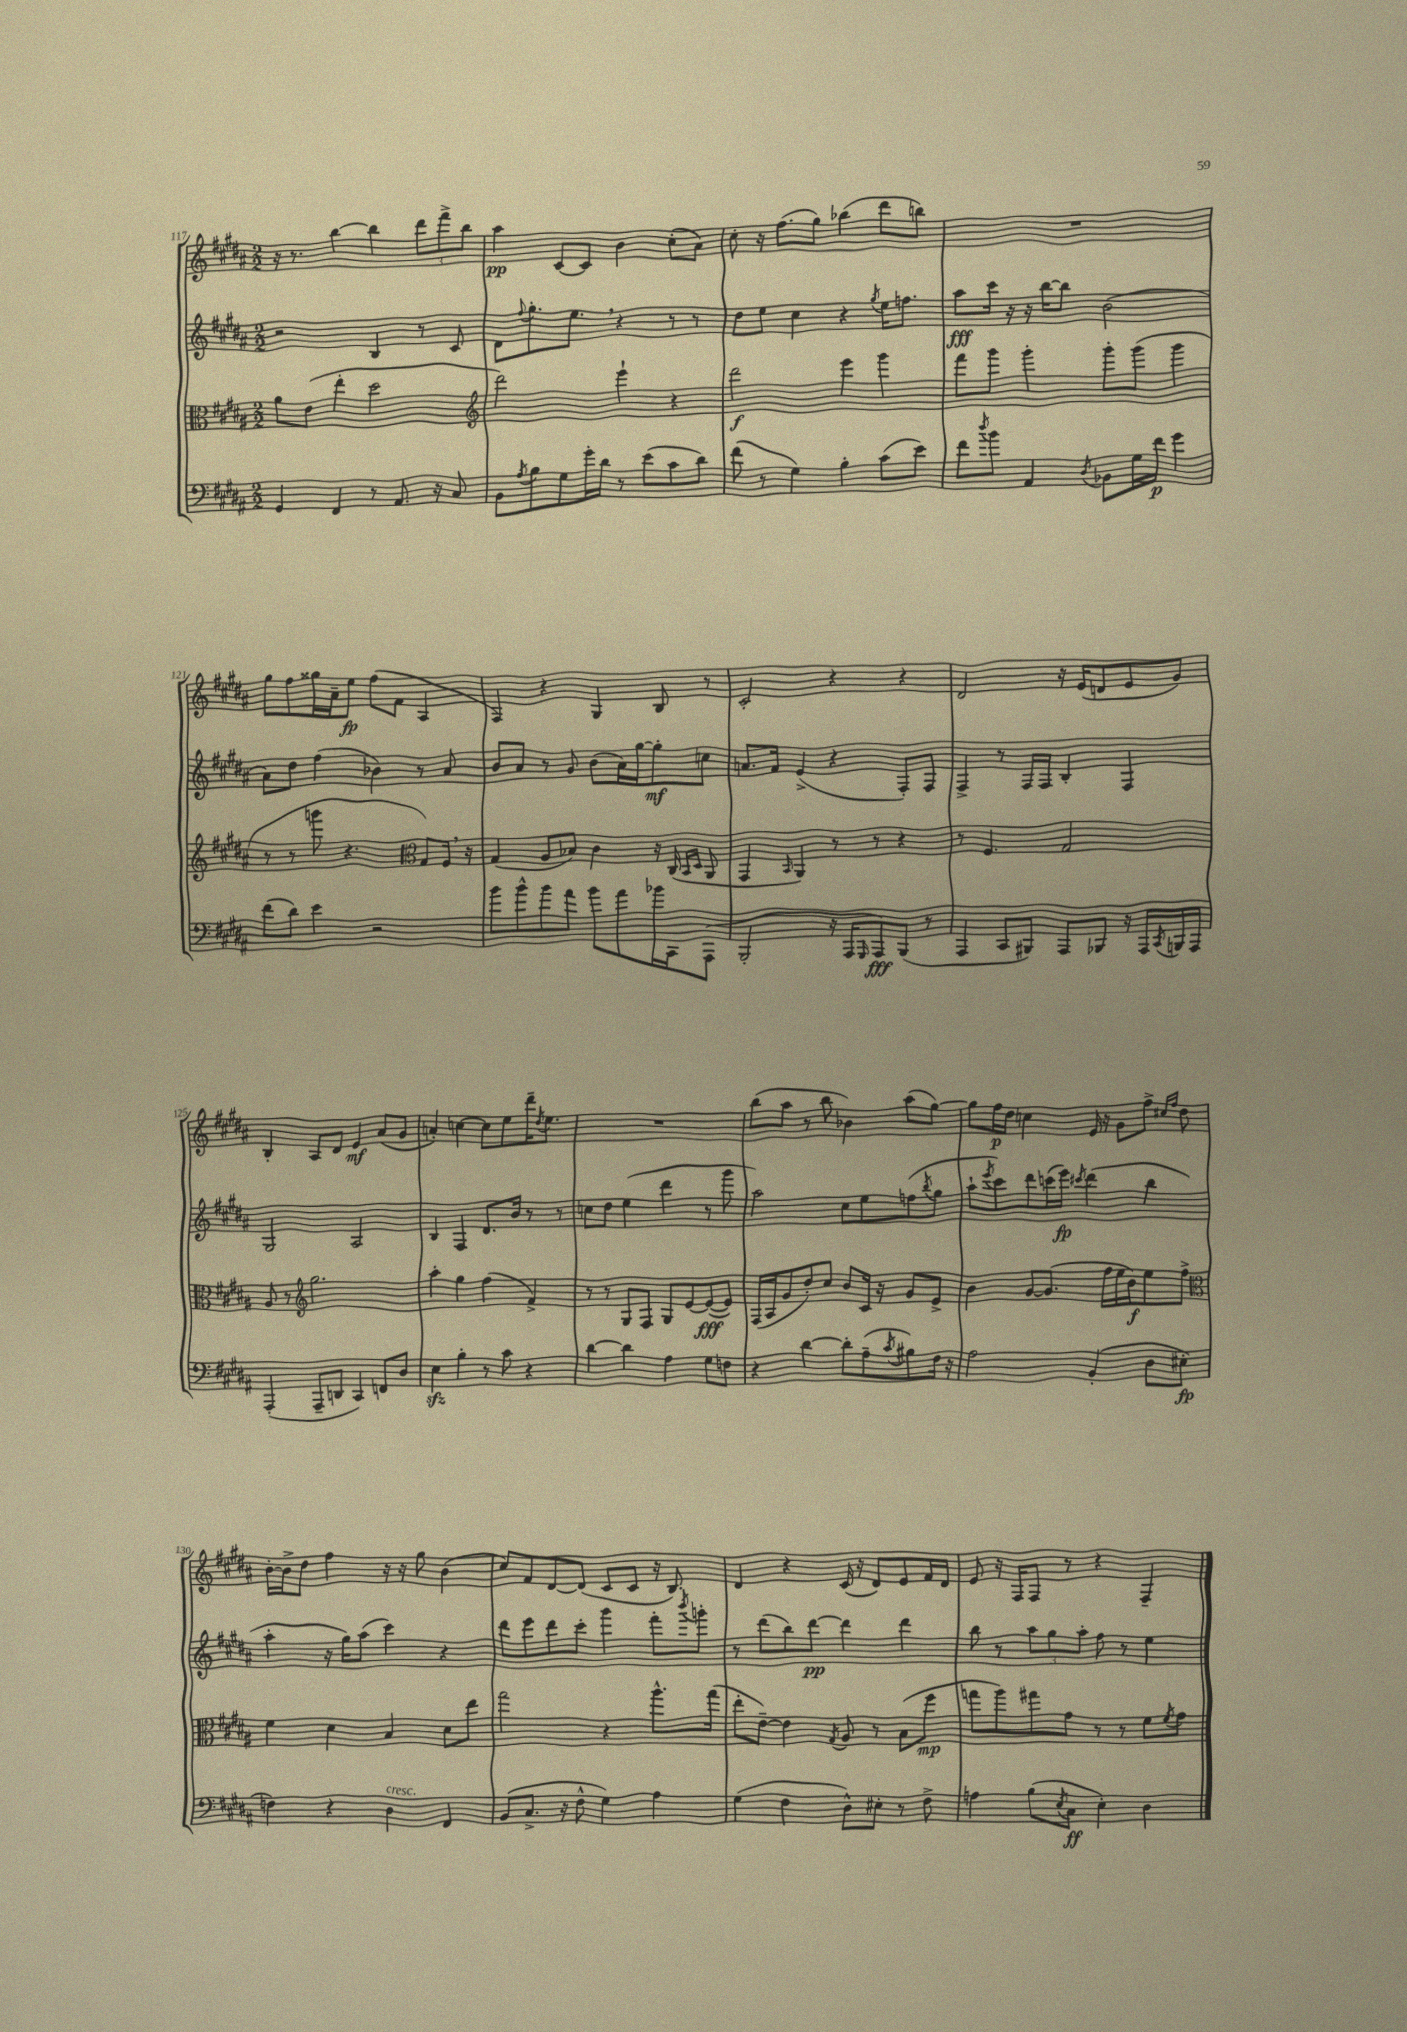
<<
\new StaffGroup <<
\new Staff = "s0" {
    \clef treble \key b \major \numericTimeSignature \time 2/2
    r16 r8. b''4~ b''4 \tuplet 3/2 { dis'''8 fis'''8-> b''8 } |
    ais''4\pp cis'8~ cis'8 b'4 cis''8-.( ais'8) |
    cis''8-. r16 fis''8.( gis''8) bes''4( dis'''8 b''8) |
    R1 |
    gis''8 fis''8 gisis''16 ais'16-- e''8\fp fis''8( fis'8 ais4 |
    fis4) r4 gis4 b8 r8 |
    cis'2-. r4 r4 |
    dis'2 r16 e'16( d'8 e'8 gis'8) |
    b4-. ais8 dis'8 e'4\mf ais'8( gis'8 |
    a'4-.) c''4~ c''8 e''8 dis'''16-- \acciaccatura { dis''8 } e''8. |
    R1 |
    b''8( ais''8 r8 b''8 bes'4) ais''8( gis''8~) |
    gis''8 fis''16\p dis''16 c''4 e'16 r16 gis'8 fis''8-> \grace { cis''16 fis''16 } dis''8 |
    b'16~-. b'16-> dis''8 fis''4 r16 r16 gis''8 b'4( |
    cis''8) fis'8 dis'8~ dis'8( cis'8 cis'8 r16 b8.) |
    dis'4 r4 cis'16( r16 dis'8) e'8 fis'16 dis'16 |
    e'8 r16 fis16 fis8 r8 r4 fis4-- \bar "|." |
}
\new Staff = "s1" {
    \clef treble \key b \major \numericTimeSignature \time 2/2
    r2 b4 r8 cis'8 |
    dis'8 \appoggiatura { fis''8 } gis''8.-. e''8. \breathe r4 r8 r8 |
    dis''8 e''8 cis''4 r4 \acciaccatura { gis''8 } e''16 f''8. |
    ais''8\fff cis'''16 r16 r16 b''16~ b''8 b'2( |
    ais'8) dis''8 fis''4( bes'4) r8 ais'8 |
    b'8 ais'8 r8 gis'8 b'8( ais'16) gis''16~ gis''8-.\mf c''8 |
    a'8. fis'16 e'4->( r4 fis8-.) fis8 |
    fis4-> r8 fis16 fis16 b4-. fis4 |
    gis2 ais2 |
    b4 fis4 dis'8. b'16 r8 r8 |
    c''8 dis''8 e''4( dis'''4 r8 gis'''8 |
    ais''2) cis''8 e''8 f''8( \acciaccatura { b''8 } gis''8 |
    ais''8-! \acciaccatura { e'''8 } cis'''8) dis'''8 c'''16( e'''16\fp) \acciaccatura { cis'''8 } dis'''4( b''4 |
    ais''4-. r16 gis''16) ais''8( cis'''4) r4 |
    dis'''8 e'''8 dis'''8 cis'''8-. gis'''4 fis'''8-. \acciaccatura { b'''8 } g'''8-. |
    r8 dis'''8( b''8) dis'''8~\pp dis'''4 dis'''4 |
    b''8 r8 \tuplet 3/2 { ais''8 gis''8 ais''8-. } fis''8 r8 e''4 \bar "|." |
}
\new Staff = "s2" {
    \clef alto \key b \major \numericTimeSignature \time 2/2
    ais'8 e'8( e''4-. dis''2 |
    \clef treble dis'''2) e'''4-! r4 |
    dis'''2\f e'''4 gis'''4 |
    fis'''8 gis'''8 gis'''4-. gis'''8-. gis'''8( gis'''4 |
    r8 r8 g'''8 r4. \clef alto gis8) fis16 \breathe r16 |
    gis4( ais8 bes8) cis'4 r16 cis16( \grace { b,16 dis16 } ais,8 |
    gis,4 \grace { b,16 } ais,4) r8 r8 r4 |
    r8 fis4. gis2 |
    ais8 r8 \clef treble gis''2. |
    ais''4-. gis''4 fis''4( fis'4->) |
    r8 r8 gis8 fis8 gis8 e'8~ e'8~\fff( e'8) |
    fis16( ais16 gis'8 dis''8-.) cis''8 b'8 cis'16 r16 gis'8 e'8-> |
    b'4 gis'8~ gis'8.( fis''16 e''16 b'16\f) e''8 fis''8-> |
    \clef alto fis'4 dis'4 b4 dis'8 e''8 |
    gis''2 r4 ais''8.-^ gis''16( |
    e''8-. e'8~--) e'4 \acciaccatura { gis8 } ais8 r8 b8( fis''8\mp |
    g''8 ais''8) gis''8 gis'8 r8 r8 fis'8 \acciaccatura { fis'8 } gis'8 \bar "|." |
}
\new Staff = "s3" {
    \clef bass \key b \major \numericTimeSignature \time 2/2
    gis,4 fis,4 r8 ais,8. r16 cis8 |
    b,8 \acciaccatura { ais8 } b8 gis8 gis'16-. dis'16 r8 e'8( cis'8 dis'8) |
    fis'8( r8 gis4) b4-. cis'8( e'8) |
    fis'8 \acciaccatura { dis''8 } b'8 ais,4 \acciaccatura { dis8 } bes,8 gis16 fis'16\p gis'4 |
    fis'8( dis'8) e'4 r2 |
    b'8 b'8-^ b'8 ais'8 b'8 ais'8 bes'16 cis,16 ais,,8( |
    b,,2-. r16 ais,,16 \grace { gis,,16 } ais,,8\fff) b,,8( r8 |
    ais,,4 cis,8 bis,,8) ais,,8 bes,,8 r16 ais,,16 \acciaccatura { cis,8 } b,,16 ais,,16 |
    ais,,4-.( ais,,8-- d,8 cis,4) f,8 dis8 |
    e4\sfz b4-. r8 cis'8 r4 |
    dis'4~ dis'4 ais4 gis8 f8 |
    r4 dis'4~ dis'8-. ais8--( \acciaccatura { cis'8 } bis8) fis16 r16 |
    ais2 b,4-.( dis8 eis8-.\fp |
    f4) r4 dis4^\markup { \italic "cresc." } fis,4 |
    b,8( cis8.-> r16 fis8-^ gis4) ais4 |
    gis4( fis4 dis8-^) eis8-. r8 fis8-> |
    a4 b8( \acciaccatura { e8 } cis8\ff e4-.) dis4 \bar "|." |
}
>>
>>
\layout { \context { \Score currentBarNumber = #117 } }
